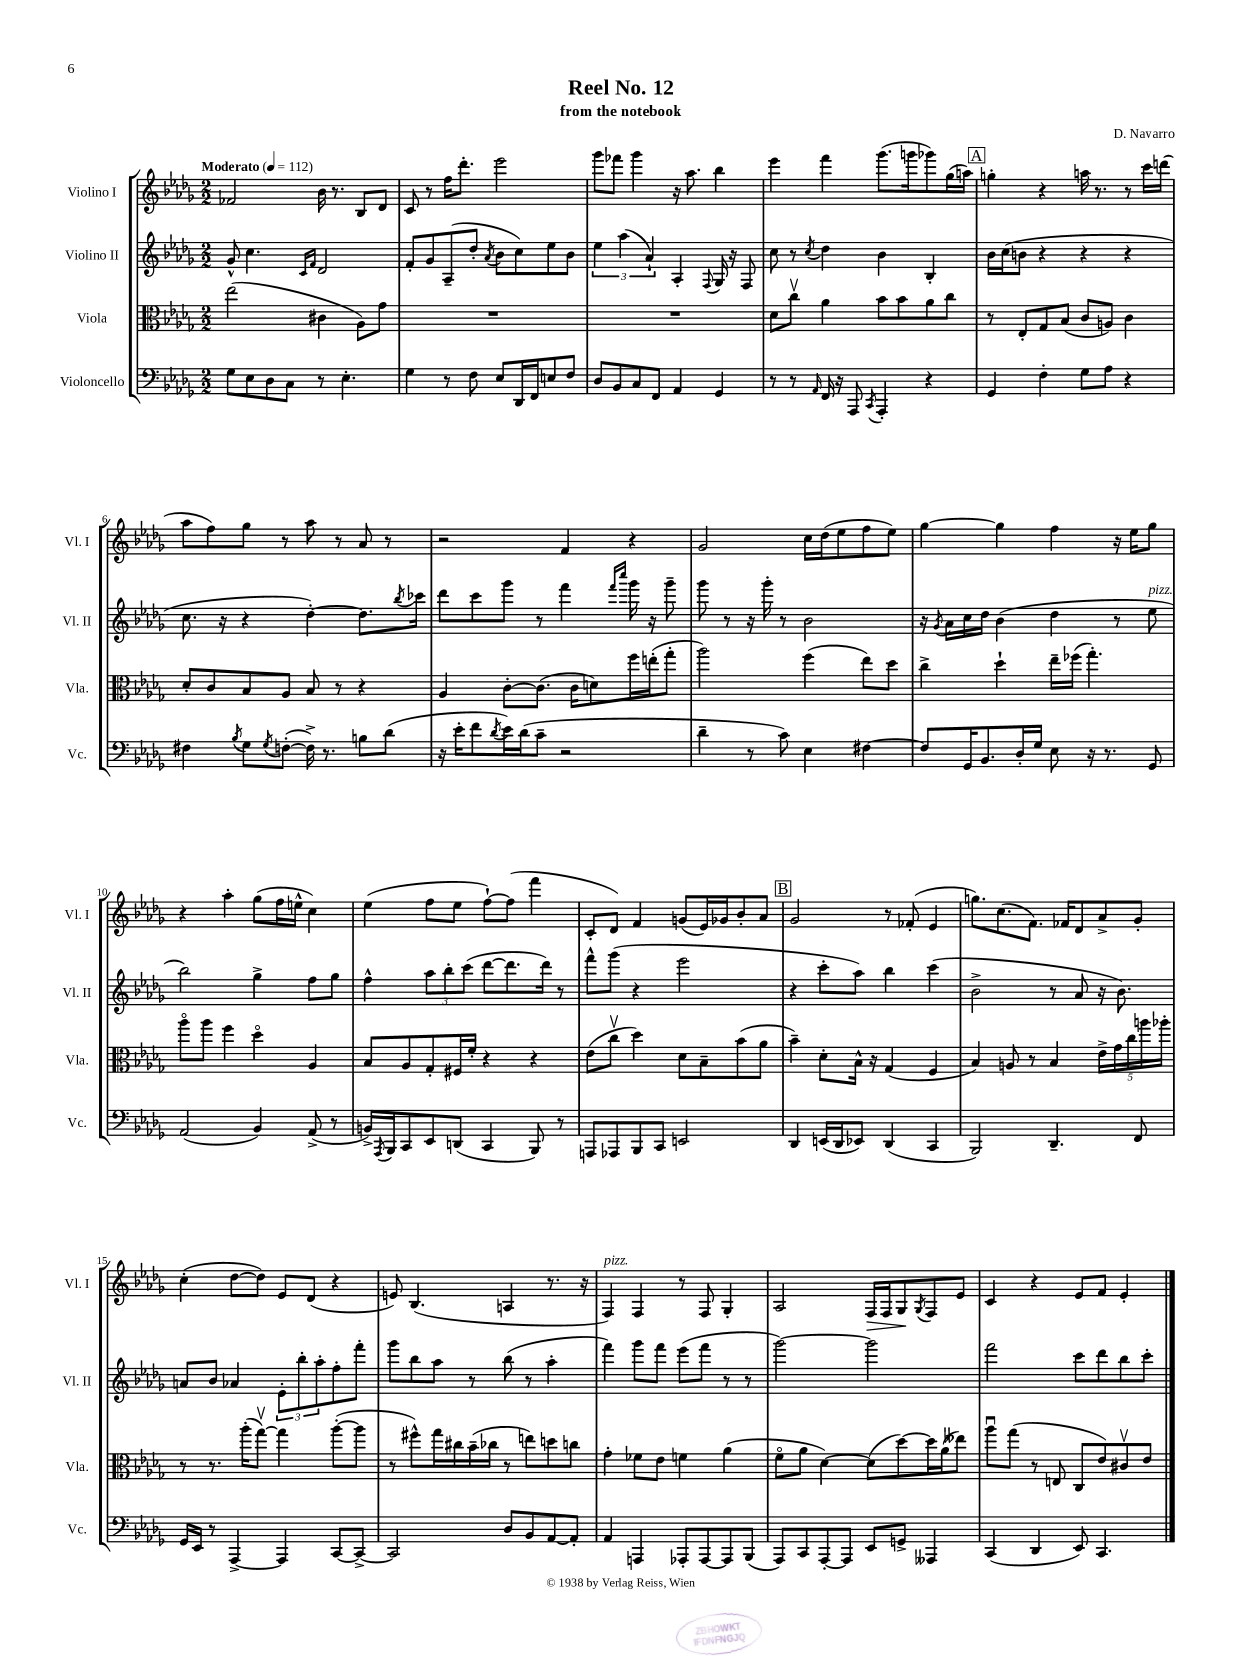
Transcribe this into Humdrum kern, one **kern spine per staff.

**kern	**kern	**kern	**kern	**dynam
*part4	*part3	*part2	*part1	*part1
*staff4	*staff3	*staff2	*staff1	*staff1
*I"Violoncello	*I"Viola	*I"Violino II	*I"Violino I	*
*I'Vc.	*I'Vla.	*I'Vl. II	*I'Vl. I	*
*clefF4	*clefC3	*clefG2	*clefG2	*
*k[b-e-a-d-g-]	*k[b-e-a-d-g-]	*k[b-e-a-d-g-]	*k[b-e-a-d-g-]	*
*M2/2	*M2/2	*M2/2	*M2/2	*
*MM112	*MM112	*MM112	*MM112	*
=1	=1	=1	=1	=1
!	!	!	!LO:TX:a:B:t=Moderato	!
8G-\L	(2ee-\	8g-^^/	2f-X/	.
8E-\	.	4.cc\	.	.
8D-\	.	.	.	.
8C\J	.	.	.	.
.	.	16qqc/LL	.	.
.	.	16qqf/JJ	.	.
8r	4c#X\	2d-/	16b-\	.
.	.	.	8.r	.
4.E-'\	.	.	.	.
.	8A-\L)	.	8B-/L	.
.	8g-\J	.	8d-/J	.
=2	=2	=2	=2	=2
4G-\	1r	8f'/L	8c/	.
.	.	8g-/	8r	.
8r	.	(8A-~/	16ff\KL	.
.	.	.	8.ddd-'\J	.
8F\	.	8dd-'/J	.	.
.	.	8qa-/	.	.
8E-/L	.	8b-\L	2eee-\	.
16DD-/L	.	8cc\)	.	.
16FF/J	.	.	.	.
8En/	.	8ee-\	.	.
8F/J	.	8b-\J	.	.
=3	=3	=3	=3	=3
8D-/L	1r	6ee-\	8ggg-\L	.
8BB-/	.	.	8fff-X\J	.
.	.	(6aa-\	.	.
8C/	.	.	4ggg-\	.
.	.	6a-`/)	.	.
8FF/J	.	.	.	.
4AA-/	.	4A-'/	16r	.
.	.	.	8.aa-\	.
.	.	8qqF/	.	.
4GG-/	.	16G-/	4bb-\	.
.	.	16r	.	.
.	.	8F/	.	.
=4	=4	=4	=4	=4
8r	8d-\L	8cc\	4eee-\	.
8r	8ccv\J	8r	.	.
16qqAA-/	.	8qcc/	.	.
16FF/	4a-\	4dd-\	4fff\	.
16r	.	.	.	.
8AAA-/	.	.	.	.
8qCC/	.	.	.	.
4AAA-'/	8b-\L	4b-\	(8.ggg-\L	.
.	8b-\	.	.	.
.	.	.	16gggn\k	.
4r	8a-\	4B-'/	8ggg-X\)	.
.	8cc\J	.	(16gg-\L	.
.	.	.	16aan\JJ)	.
!!LO:REH:place=s1:t=A
=5	=5	=5	=5	=5
4GG-/	8r	16b-\LL	4ggn'\	.
.	.	(16cc\J	.	.
.	8E-'/L	8bn\J	.	.
4F'\	8G-/	4r	4r	.
.	(8B-/J	.	.	.
8G-\L	8c/L	4r	16aan\	.
.	.	.	8.r	.
8A-\J	8An/J)	.	.	.
4r	4c\	4r	8r	.
.	.	.	16ccc\LL	.
.	.	.	(16dddn\JJ	.
!!LO:LB:g=z
=6	=6	=6	=6	=6
4F#X\	8d-'/L	8.cc\	8aa-\L	.
.	8c/	.	8ff\)	.
.	.	16r	.	.
8qB-/	.	.	.	.
8G-\L	8B-/	4r	8gg-\J	.
8qG-/	.	.	.	.
([8Fn'\J	8A-/J	.	8r	.
16F^\])	8B-/	[4dd-'\)	8aa-\	.
8.r	.	.	.	.
.	8r	.	8r	.
8Bn\L	4r	8.dd-\L]	8a-/	.
(8d-\J	.	.	8r	.
.	.	8qbb-/	.	.
.	.	16ccc-X\Jk	.	.
=7	=7	=7	=7	=7
16r	4A-/	8ddd-\L	2r	.
16e-'\KL	.	.	.	.
8f\	.	8ccc\	.	.
8qd-/	.	.	.	.
16e-\L)	[8c'\L	8ggg-\J	.	.
(16d-\J	.	.	.	.
8c~\J	(8.c\J]	8r	.	.
2r	.	4fff\	4f/	.
.	16c\KL	.	.	.
.	8dn\)	.	.	.
.	.	16qqfff/LL	.	.
.	.	16qqcccc/JJ	.	.
.	16ff\L	16ggg-\	4r	.
.	(16een'\J	16r	.	.
.	8gg-'\J	8ggg-~\	.	.
=8	=8	=8	=8	=8
4d-~\	2aa-\)	8ggg-\	2g-/	.
.	.	8r	.	.
8r	.	16r	.	.
.	.	16ggg-'\	.	.
8c\)	.	8r	.	.
4E-\	(4ff\	2b-\	16cc\LL	.
.	.	.	(16dd-\J	.
.	.	.	8ee-\	.
[4F#X\	8ee-\L)	.	8ff\	.
.	8dd-\J	.	8ee-\J)	.
=9	=9	=9	=9	=9
8F#/L]	4cc^\	16r	[4gg-\	.
.	.	8qg-/	.	.
.	.	16a-\LL	.	.
16GG-/K	.	16cc\	.	.
8.BB-/	.	16dd-\JJ	.	.
.	4dd-`\	(4b-\	4gg-\]	.
16D-'/L	.	.	.	.
16G-/JJ	.	.	.	.
8E-\	16ee-~\LL	4dd-\	4ff\	.
.	(16ff-X\JJ	.	.	.
16r	4.gg-'\)	.	.	.
8.r	.	.	.	.
.	.	8r	16r	.
.	.	.	16ee-\KL	.
!	!	!LO:TX:a:i:t=pizz.	!	!
8GG-/	.	8ee-\	8gg-\J	.
!!LO:LB:g=z
=10	=10	=10	=10	=10
(2AA-/	8aa-\L	2bb-\)	4r	.
.	8aa-\J	.	.	.
.	4ff\	.	4aa-'\	.
4BB-/)	4dd-\	4gg-^\	(8gg-\L	.
.	.	.	16ff\L	.
.	.	.	16een^^\JJ	.
(8AA-^/	4A-/	8ff\L	4cc\)	.
8r	.	8gg-\J	.	.
=11	=11	=11	=11	=11
16BBn^/LL)	8B-/L	4ff^^\	(4ee-\	.
8qAAA-/	.	.	.	.
16BBB-/J	.	.	.	.
8CC/	8A-/	.	.	.
8EE-/	8G-'/	12aa-\L	8ff\L	.
.	.	12bb-'\	.	.
(8DDn/J	16F#X/L	.	8ee-\J	.
.	.	(12ccc\J	.	.
.	16f'/JJ	.	.	.
4CC/	4r	[8ddd-\L	[8ff`\L)	.
.	.	8.ddd-\]	(8ff\J]	.
8BBB-/)	4r	.	4fff\	.
.	.	16ddd-\Jk)	.	.
8r	.	8r	.	.
=12	=12	=12	=12	=12
8AAAn/L	(8e-\L	8fff^^\L	8c'/L	.
8AAA-X/	8ccv\J	(8ggg-\J	8d-/J)	.
8BBB-/	4dd-\)	4r	4f/	.
8CC/J	.	.	.	.
2EEn/	8d-\L	2eee-\	(8gn/L	.
.	8B-~\	.	16e-/L)	.
.	.	.	16g-X/J	.
.	(8b-\	.	8b-'/	.
.	8a-\J	.	8a-/J	.
!!LO:REH:place=s1:t=B
=13	=13	=13	=13	=13
4DD-/	4b-~\)	4r	2g-/	.
(16EEn/LL	8d-'\L	8ccc'\L	.	.
16DD-/J	.	.	.	.
8EE-X/J)	16B-^^\Jk	8aa-\J)	.	.
.	16r	.	.	.
(4DD-/	(4G-/	4bb-\	8r	.
.	.	.	(8f-X'/	.
4CC/	4F/	(4ccc\	4e-/	.
=14	=14	=14	=14	=14
2BBB-/)	4B-/)	2b-^\	8.ggn\L)	.
.	.	.	(8.cc\	.
.	8An/	.	.	.
.	8r	.	8.f\J)	.
4.DD-~/	4B-/	8r	.	.
.	.	.	16f-X/KL	.
.	.	8a-/	8d-/	.
.	20e-^\LL	16r	8a-^/	.
.	20g-\	.	.	.
.	.	8.b-\)	.	.
.	20cc\	.	.	.
8FF/	.	.	8g-'/J	.
.	20aan\	.	.	.
.	20aa-X'\JJ	.	.	.
!!LO:LB:g=z
=15	=15	=15	=15	=15
16GG-/LL	8r	8an/L	(4cc'\	.
16EE-/JJ	.	.	.	.
8r	8.r	8b-/J	.	.
[4AAA-^/	.	4a-X/	[8dd-\L	.
.	(16aa-'\KL	.	.	.
.	[8gg-v\J)	.	8dd-\J])	.
4AAA-/]	4gg-\]	12e-'\L	8e-/L	.
.	.	12bb-'\	.	.
.	.	.	(8d-/J	.
.	.	12aa-'\	.	.
[8CC/L	([8aa-'\L	8ff'\	4r	.
8CC^/J_	8aa-\J]	8fff'\J	.	.
=16	=16	=16	=16	=16
2CC/]	8r	8ggg-\L	8en/)	.
.	8ff#X^^\L)	8bb-\	(4.B-/	.
.	16gg-\L	8aa-\J	.	.
.	16cc#X\	.	.	.
.	(16b-~\	8r	.	.
.	16cc-X\JJ	.	.	.
8D-/L	8r	(8bb-\	4An/	.
8BB-/	8een\L)	8r	.	.
[8AA-/	8ddn\	4aa-'\	8.r	.
8AA-'/J]	8ccn\J	.	.	.
.	.	.	16r	.
=17	=17	=17	=17	=17
!	!	!	!LO:TX:a:i:t=pizz.	!
4AA-/	4g-'\	4fff\)	4F/)	.
4AAAn/	8f-X\L	8ggg-\L	4F/	.
.	8e-\J	8fff\J	.	.
8AAA-X'/L	4fn\	(8eee-\L	8r	.
[8AAA-/	.	8fff\J	8F/	.
8AAA-/]	(4a-\	8r	4G-'/	.
(8BBB-/J	.	8r	.	.
=18	=18	=18	=18	=18
8AAA-/L)	8f\L	[2ggg-\)	2A-/	.
8CC/	8a-\J	.	.	.
[8AAA-'/	[4d-\)	.	.	.
8AAA-/J]	.	.	.	.
!	!	!	!	!LO:HP:b
8EE-/L	(8d-\L]	2ggg-\]	16F/LL	>
.	.	.	16F/J	.
8GGn^/J	[8dd-\)	.	8G-/	.
.	.	.	8qG-/	.
4AAA--X/	16dd-\L]	.	8F/	]
.	(16a-\J	.	.	.
.	8ee--X\J)	.	8e-/J	.
=19	=19	=19	=19	=19
(4CC/	8aa-u\L	2fff\	4c/	.
.	(8gg-\J	.	.	.
4DD-/	8r	.	4r	.
.	8En/	.	.	.
8EE-/)	8C/L	8ccc\L	8e-/L	.
4.CC/	8e-/)	8ddd-\	8f/J	.
.	8c#Xv/	8bb-\	4e-'/	.
.	8e-/J	8ccc'\J	.	.
==	==	==	==	==
*-	*-	*-	*-	*-
